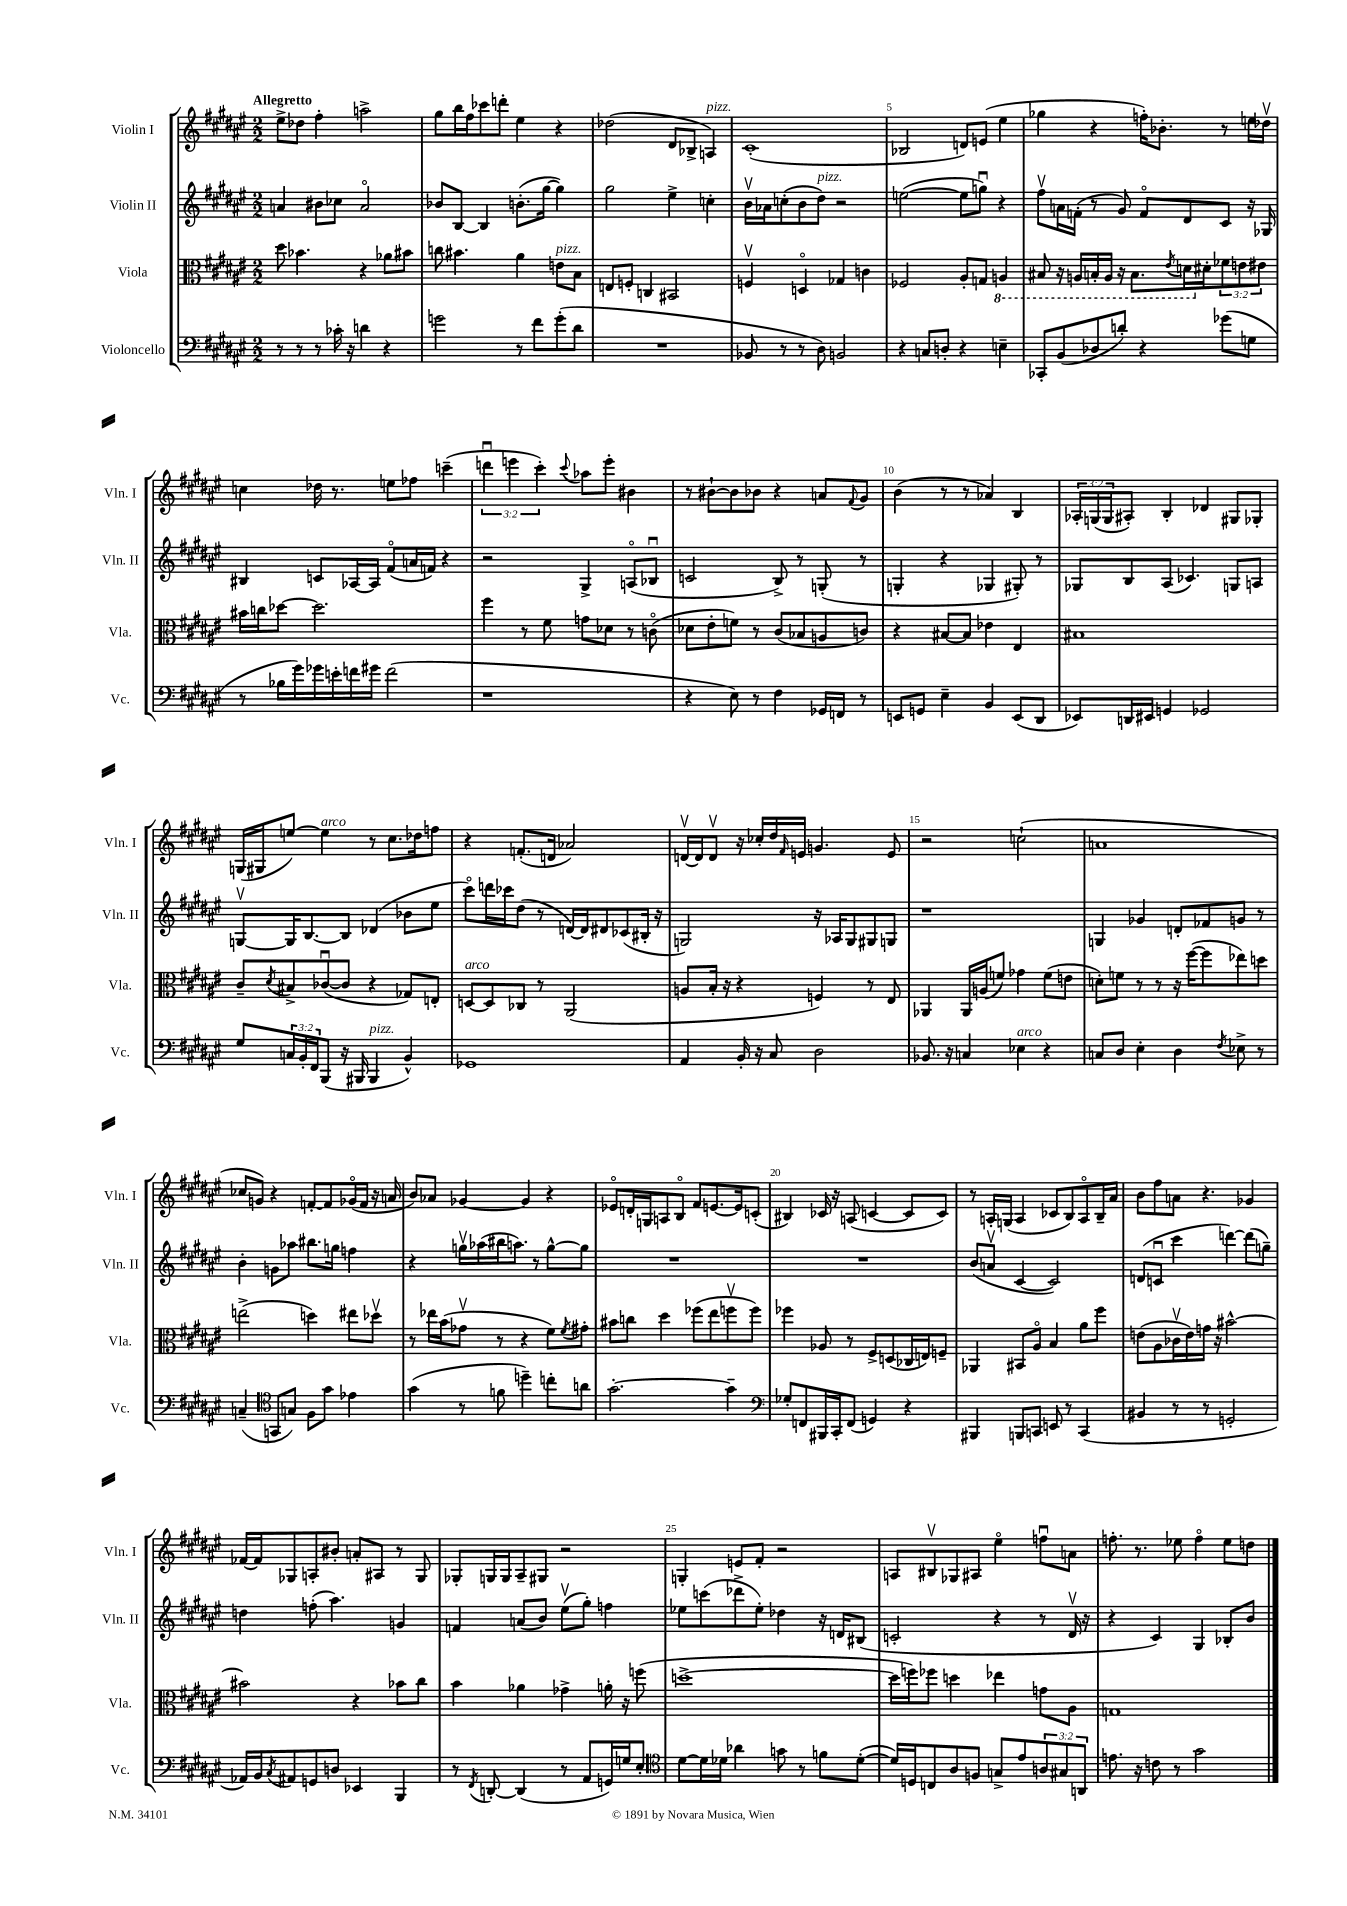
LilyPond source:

<<
\new StaffGroup <<
\new Staff = "s0" \with { instrumentName = "Violin I" shortInstrumentName = "Vln. I" } {
    \clef treble \key fis \major \numericTimeSignature \time 2/2 \override Staff.TupletNumber.text = #tuplet-number::calc-fraction-text \tempo "Allegretto"
    eis''8-> des''8 fis''4-. a''2-> |
    gis''8 b''16 fis''16 ces'''8 d'''8-. eis''4 r4 |
    des''2( dis'8 bes8-> a4^\markup { \italic "pizz." }) |
    cis'1-.( |
    bes2 d'8) e'8( eis''4 |
    ges''4 r4 f''16-.) bes'8.-. r8 e''16 des''16\upbow |
    c''4 des''16 r8. e''8 fes''8 c'''4--( |
    \tuplet 3/2 { d'''4\downbow e'''4 cis'''4-.) } \appoggiatura { cis'''8 } aes''8 e'''8-. bis'4 |
    r8 bis'8~-! bis'8 bes'8 r4 a'8 \appoggiatura { fis'8 } gis'8 |
    b'4( r8 r8 aes'4) b4 |
    \tuplet 3/2 { aes16-. g16( g16 } ais8-.) b4-. des'4 gis8 ges8-. |
    g16( gis16 e''8~) e''4^\markup { \italic "arco" } r8 cis''8. des''16 f''8 |
    r4 f'8.-.( d'16 aes'2) |
    d'16~\upbow d'16 d'8\upbow r16 ces''16-. dis''16 \grace { fis'16 } e'16 g'4. e'8 |
    r2 c''2-!( |
    a'1 |
    ces''8 g'8) r4 f'8~-. f'8 ges'16\flageolet( f'16 r16 a'16 |
    b'8) aes'8 ges'4~ ges'4 r4 |
    ees'8\flageolet d'16-. g16 a8 b8\flageolet fis'8 e'8.~ e'16 c'8-.( |
    bis4) ces'16 r16 a8( c'4~ c'8 c'8) |
    r8 a16-. g16( a4 ces'8 b8) a8\flageolet b16-- ais'16 |
    b'8 fis''8 a'8 r4. ges'4 |
    fes'16~ fes'16 ges8 a8-. bis'8-. a'8-. ais8 r8 ges8 |
    ges8-. g16 g16 ais8-- gis8 r2 |
    g4-. e'8 fis'8-. r2 |
    a8 bis8\upbow ges8 ais8 eis''4\flageolet f''8\downbow a'8 |
    f''8.-. r8. ees''8 f''4\flageolet ees''8 d''8 \bar "|." |
}
\new Staff = "s1" \with { instrumentName = "Violin II" shortInstrumentName = "Vln. II" } {
    \clef treble \key fis \major \numericTimeSignature \time 2/2
    a'4 bis'8 ces''8 a'2\flageolet |
    bes'8 b8~ b4 b'8.-.( gis''16~ gis''4) |
    gis''2 eis''4-> c''4-. |
    b'16\upbow aes'16 c''8-.( b'8 dis''8^\markup { \italic "pizz." }) r2 |
    e''2~( e''8 g''8\downbow) r4 |
    fis''8\upbow a'16 f'16-.( r8 gis'8) f'8\flageolet dis'8 cis'8 r16 ges16 |
    bis4 c'8 aes16~ aes16 fis'8\flageolet( a'16 f'16) r4 |
    r2 gis4-> a8\flageolet( bes8\downbow |
    c'2 b8->) r8 g8-.( r8 |
    g4-. r4 ges4 gis8-.) r8 |
    ges8 b8 ais8( ces'4.) g8 a8 |
    g8~\upbow g16 b8.~ b8 des'4( bes'8 eis''8 |
    cis'''8\flageolet) d'''16 ces'''16 dis''8( r8 d'16~) d'16 dis'8 ces'8( bis16-. r16 |
    g2) r16 aes16 g8 gis8 g8 |
    r1 |
    g4 ges'4 d'8-. fes'8 g'8 r8 |
    b'4-. g'8 aes''8 bis''8. g''16 f''4 |
    r4 g''16\upbow aes''16( bis''16 a''8.) r8 g''8~-^ g''8 |
    R1 |
    R1 |
    b'8( a'8\upbow cis'4~ cis'2) |
    d'8( c'8\downbow cis'''4 d'''4~) d'''8( g''8--) |
    d''4 f''8-.( ais''4.) g'4 |
    f'4 a'8( b'8) eis''8\upbow( gis''8-.) f''4 |
    ees''8 c'''8( des'''8-> ees''8-.) des''4 r16 d'16 bis8( |
    c'2-. r4 r8 dis'16\upbow r16 |
    r4 cis'4) gis4 bes8-. b'8 \bar "|." |
}
\new Staff = "s2" \with { instrumentName = "Viola" shortInstrumentName = "Vla." } {
    \clef alto \key fis \major \numericTimeSignature \time 2/2 \override Staff.TupletNumber.text = #tuplet-number::calc-fraction-text
    dis''8 bes'4. r4 aes'8 bis'8 |
    c''8 bis'4. ais'4 e'8^\markup { \italic "pizz." } b8 |
    e8 f8-. c4 bis,2 |
    f4\upbow d4\flageolet ges4 c'4 |
    fes2 ais8-. g8 \ottava #-1 a,4 |
    bis,8 r16 a,16 b,16-. a,16 r16 b,8. \acciaccatura { eis8 } d16 \ottava #0 dis'!16-. \tuplet 3/2 { fes'8 e'8 eis'8 } |
    bis'16 c''16 des''8~ des''2. |
    fis''4 r8 fis'8 g'8 des'8 r8 c'8\flageolet( |
    des'8 eis'8-. f'8) r8 cis'8( bes8 a8 c'8) |
    r4 bis8~ bis8 ees'4 eis4 |
    bis1 |
    cis'8-- \acciaccatura { dis'8 } bis8-> ces'8~\downbow( ces'8 r4 ges8) e8-. |
    d8~^\markup { \italic "arco" } d8 ces8 r8 ais,2( |
    a8 b16-. r16 r4 f4) r8 eis8 |
    aes,4 aes,16 a16( f'8) ges'4 f'8( e'8 |
    d'8-.) f'8 r8 r8 r16 fis''16~( fis''8 ees''8) d''8 |
    e''2->( d''4) eis''8 des''8\upbow |
    r8 ees''16 b'16( ges'8\upbow r8 r4 fis'8) \acciaccatura { fis'8 } gis'8-. |
    bis'8 c''8 dis''4 fes''8( eis''8 f''8\upbow f''8) |
    fes''4 aes8 r8 fis8-> d8( ces16 e16) f8-- |
    aes,4 bis,8 ais8\flageolet b4 ais'8 fis''8 |
    e'8( ais8 ces'16\upbow e'16) g'16 r16 bis'2~-^ |
    bis'2 r4 bes'8 cis''8 |
    b'4 aes'4 ges'4-> a'16-. r16 f''8( |
    d''1~-> |
    d''16 f''16) fes''8 d''4 ees''4 g'8 ais8 |
    g1 \bar "|." |
}
\new Staff = "s3" \with { instrumentName = "Violoncello" shortInstrumentName = "Vc." } {
    \clef bass \key fis \major \numericTimeSignature \time 2/2 \override Staff.TupletNumber.text = #tuplet-number::calc-fraction-text
    r8 r8 r8 ces'16-. r16 d'4 r4 |
    g'2 r8 fis'8 g'8-.( dis'8 |
    R1 |
    bes,8 r8 r8 dis8) b,2 |
    r4 c8 d8-. r4 e4-- |
    ces,8-. b,8( des8 d'8-.) r4 ges'8( g8 |
    r8 bes16 gis'16) ges'16 e'16-. f'16 gis'16 f'2( |
    r1 |
    r4 eis8) r8 fis4 ges,16 f,16 r8 |
    e,8 g,8 eis4-- b,4 e,8( dis,8 |
    ees,8) d,16 eis,16 g,4 ges,2 |
    gis8 \tuplet 3/2 { c16 b,16-. fis,16 } b,,8( r16 bis,,16 bis,,4^\markup { \italic "pizz." } b,4-^) |
    ges,1 |
    ais,4 b,16-. r16 cis8 dis2 |
    bes,8. r16 c4 ees4^\markup { \italic "arco" } r4 |
    c8 dis8 eis4-. dis4 \acciaccatura { fis8 } ees8-> r8 |
    c4--( \clef tenor g,8 g8) fis8 gis'8 ees'4 |
    gis'4( r8 f'8 d''4--) c''8-. a'8 |
    gis'2.~-. gis'4-- |
    \clef bass ges8-. f,8 bis,,16 cis,16-. f,8( g,4) r4 |
    bis,,4 b,,8 c,8 e,8 r8 c,4( |
    bis,4 r8 r8 g,2-. |
    aes,16) b,16 \acciaccatura { cis8 } ais,8 g,8 d8 ees,4 b,,4 |
    r8 \acciaccatura { fis,8 } d,8~-. d,4( r8 ais,8 g,16) g16 eis8-. |
    \clef tenor dis'8~ dis'16 des'16 aes'4 g'8 r8 f'8 des'8~-.( |
    des'16) d16 c8 ais8 f8 g8-> eis'8 \tuplet 3/2 { a8 gis8 a,8 } |
    e'8. r16 c'8 r8 gis'2 \bar "|." |
}
>>
>>
\layout { \context { \Score \override BarNumber.break-visibility = ##(#f #t #t) barNumberVisibility = #(every-nth-bar-number-visible 5) } }
